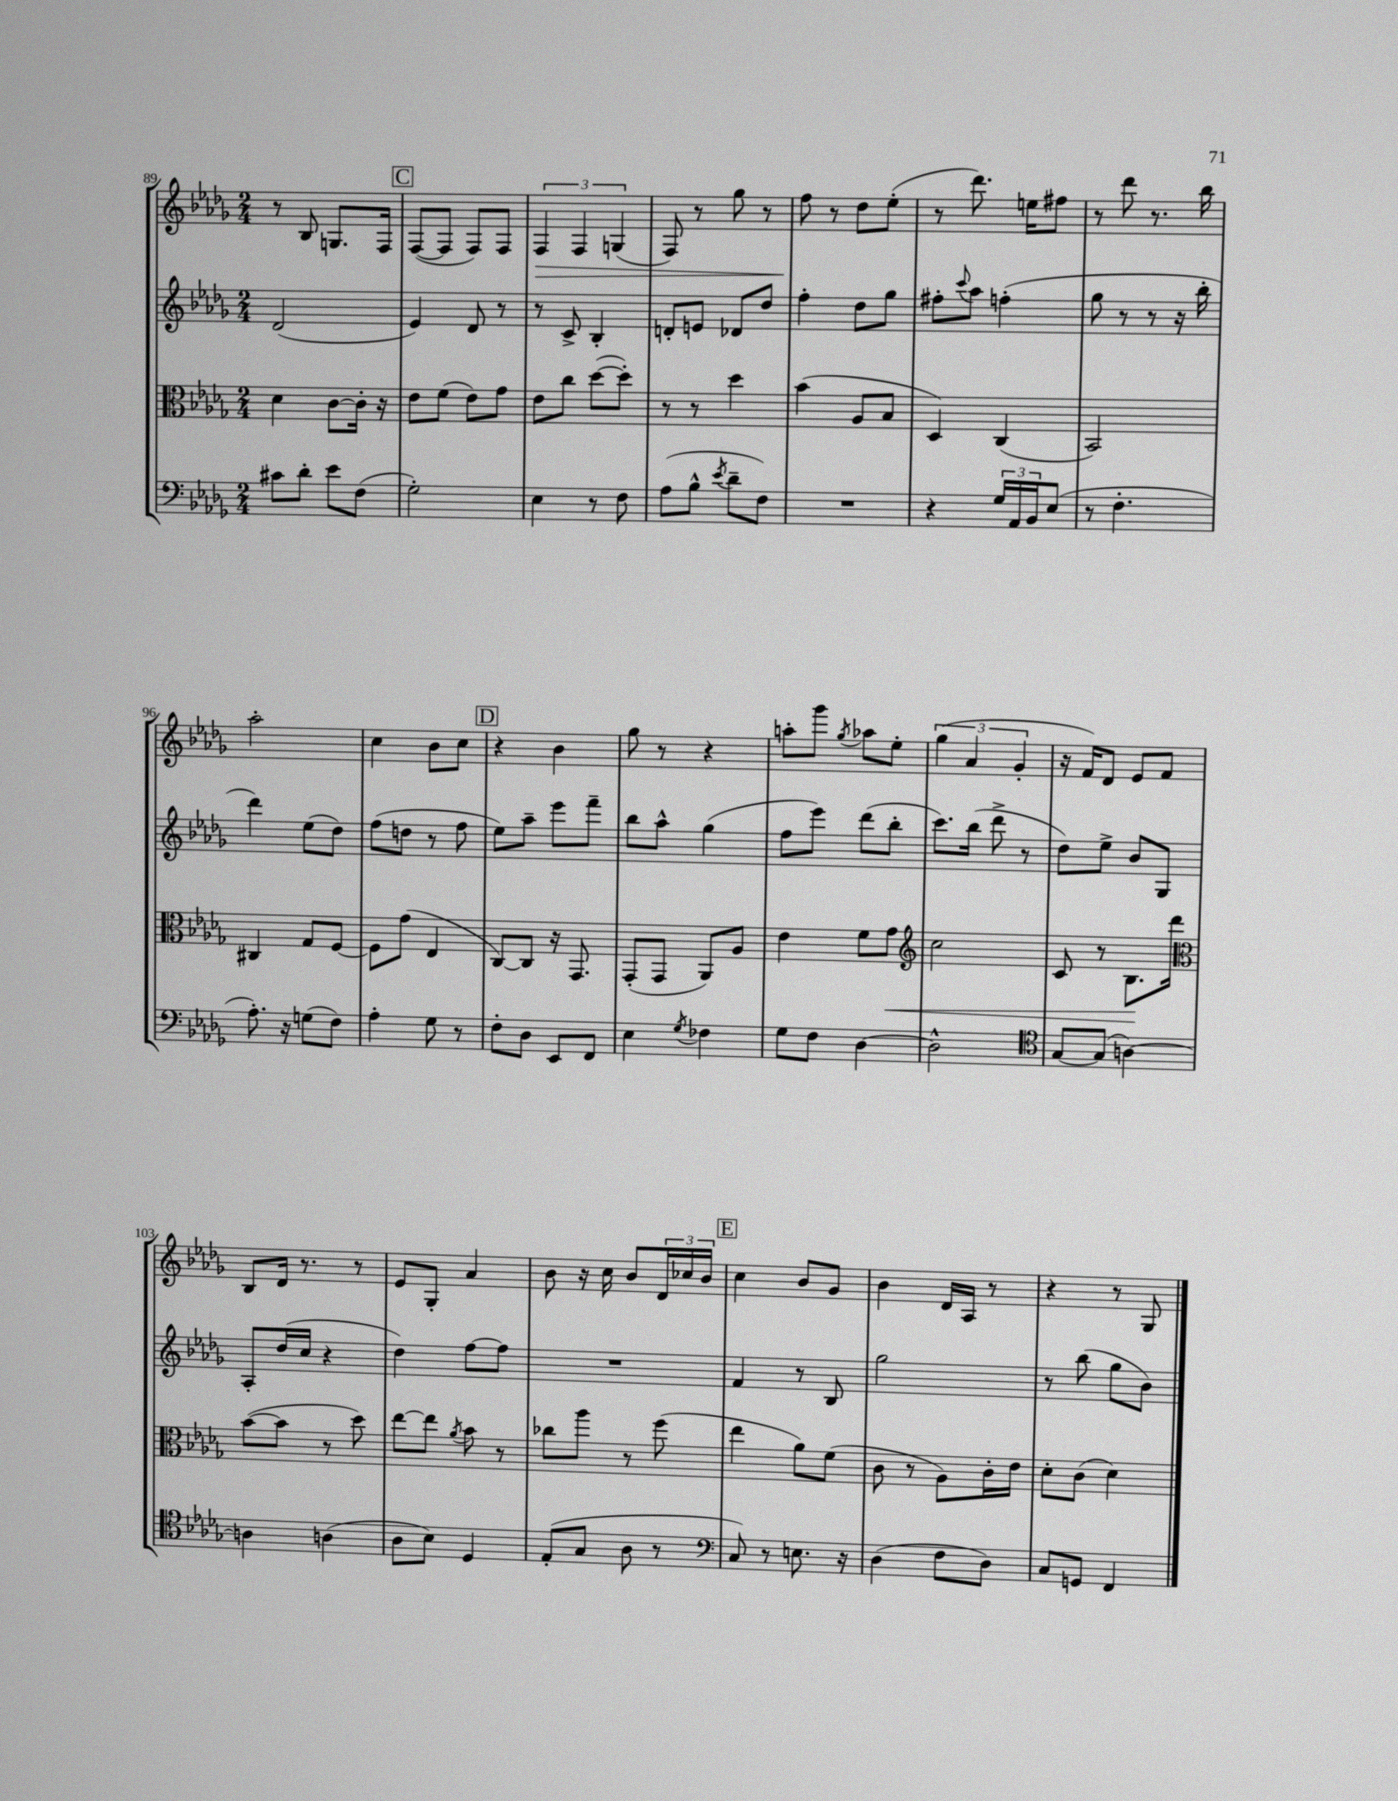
<<
\new StaffGroup <<
\new Staff = "s0" {
    \clef treble \key des \major \numericTimeSignature \time 2/4
    r8 bes8 g8. f16 |
    \mark \markup { \box "C" } f8~( f8 f8) f8 |
    \tuplet 3/2 { f4\> f4 g4( } |
    f8) r8 ges''8 r8 |
    f''8\! r8 des''8 ees''8-.( |
    r8 des'''8.) e''16 fis''8 |
    r8 des'''8 r8. bes''16 |
    aes''2-. |
    c''4 bes'8 c''8 |
    \mark \markup { \box "D" } r4 bes'4 |
    ges''8 r8 r4 |
    a''8-. ges'''8 \acciaccatura { ges''8 } aes''8 ees''8-. |
    \tuplet 3/2 { ges''4( aes'4 ges'4-. } |
    r16 f'16) des'8 ees'8 f'8 |
    bes8 des'16 r8. r8 |
    ees'8 ges8-. aes'4 |
    bes'8 r16 c''16 bes'8 \tuplet 3/2 { des'16 ces''16 bes'16 } |
    \mark \markup { \box "E" } c''4 bes'8 ges'8 |
    bes'4 des'16 aes16 r8 |
    r4 r8 ges8 \bar "|." |
}
\new Staff = "s1" {
    \clef treble \key des \major \numericTimeSignature \time 2/4
    des'2( |
    \mark \markup { \box "C" } ees'4) des'8 r8 |
    r8 c'8-> bes4-. |
    d'8-. e'8 des'8 des''8 |
    f''4-. des''8 ges''8 |
    fis''8-. \appoggiatura { c'''8 } aes''8 f''4-.( |
    ges''8 r8 r8 r16 bes''16-. |
    des'''4) ees''8( des''8) |
    f''8( d''8 r8 f''8 |
    \mark \markup { \box "D" } ees''8) aes''8-- ees'''8 f'''8-- |
    bes''8 aes''8-^ ges''4( |
    f''8 ees'''8) des'''8( bes''8-. |
    c'''8.) bes''16( des'''8-> r8 |
    des''8) ees''8-> bes'8 ges8 |
    aes8-. des''16( c''16 r4 |
    des''4) f''8~ f''8 |
    R2 |
    \mark \markup { \box "E" } f'4 r8 bes8 |
    ges''2 |
    r8 bes''8( ges''8 bes'8) \bar "|." |
}
\new Staff = "s2" {
    \clef alto \key des \major \numericTimeSignature \time 2/4
    des'4 c'8~ c'16-. r16 |
    \mark \markup { \box "C" } ees'8 f'8( ees'8) ges'8 |
    ees'8 c''8 des''8~( des''8-.) |
    r8 r8 des''4 |
    bes'4( aes8 bes8 |
    des4) c4( |
    bes,2) |
    cis4 ges8 f8~ |
    f8 ges'8( ees4 |
    \mark \markup { \box "D" } c8~) c8 r16 ges,8. |
    ges,8-.( ges,8 aes,8) aes8 |
    ees'4 f'8 ges'8\< |
    \clef treble c''2 |
    c'8 r8 bes8.\! des'''16 |
    \clef alto bes'8~( bes'8 r8 des''8) |
    ees''8~ ees''8 \acciaccatura { aes'8 } bes'8 r8 |
    ces''8 aes''8 r8 f''8( |
    \mark \markup { \box "E" } ees''4 aes'8) f'8( |
    c'8 r8 aes8) c'16-. ees'16 |
    des'8-. c'8( des'4) \bar "|." |
}
\new Staff = "s3" {
    \clef bass \key des \major \numericTimeSignature \time 2/4
    cis'8 des'8-. ees'8 f8( |
    \mark \markup { \box "C" } ges2-.) |
    ees4 r8 f8 |
    aes8( bes8-^ \acciaccatura { ees'8 } des'8-- f8) |
    R2 |
    r4 \tuplet 3/2 { ges16 aes,16 bes,16 } ees8( |
    r8 f4.-. |
    aes8.-.) r16 g8( f8) |
    aes4-. ges8 r8 |
    \mark \markup { \box "D" } f8-. des8 ees,8 f,8 |
    ees4 \acciaccatura { ges8 } fes4 |
    ges8 f8 des4~ |
    des2-^ |
    \clef tenor ges8~ ges8( a4~) |
    a4 a4( |
    aes8 bes8) des4 |
    ees8-.( ges8 aes8 r8 |
    \mark \markup { \box "E" } \clef bass c8) r8 e8. r16 |
    des4( f8 des8) |
    c8 g,8 f,4 \bar "|." |
}
>>
>>
\layout { \context { \Score currentBarNumber = #89 } }
